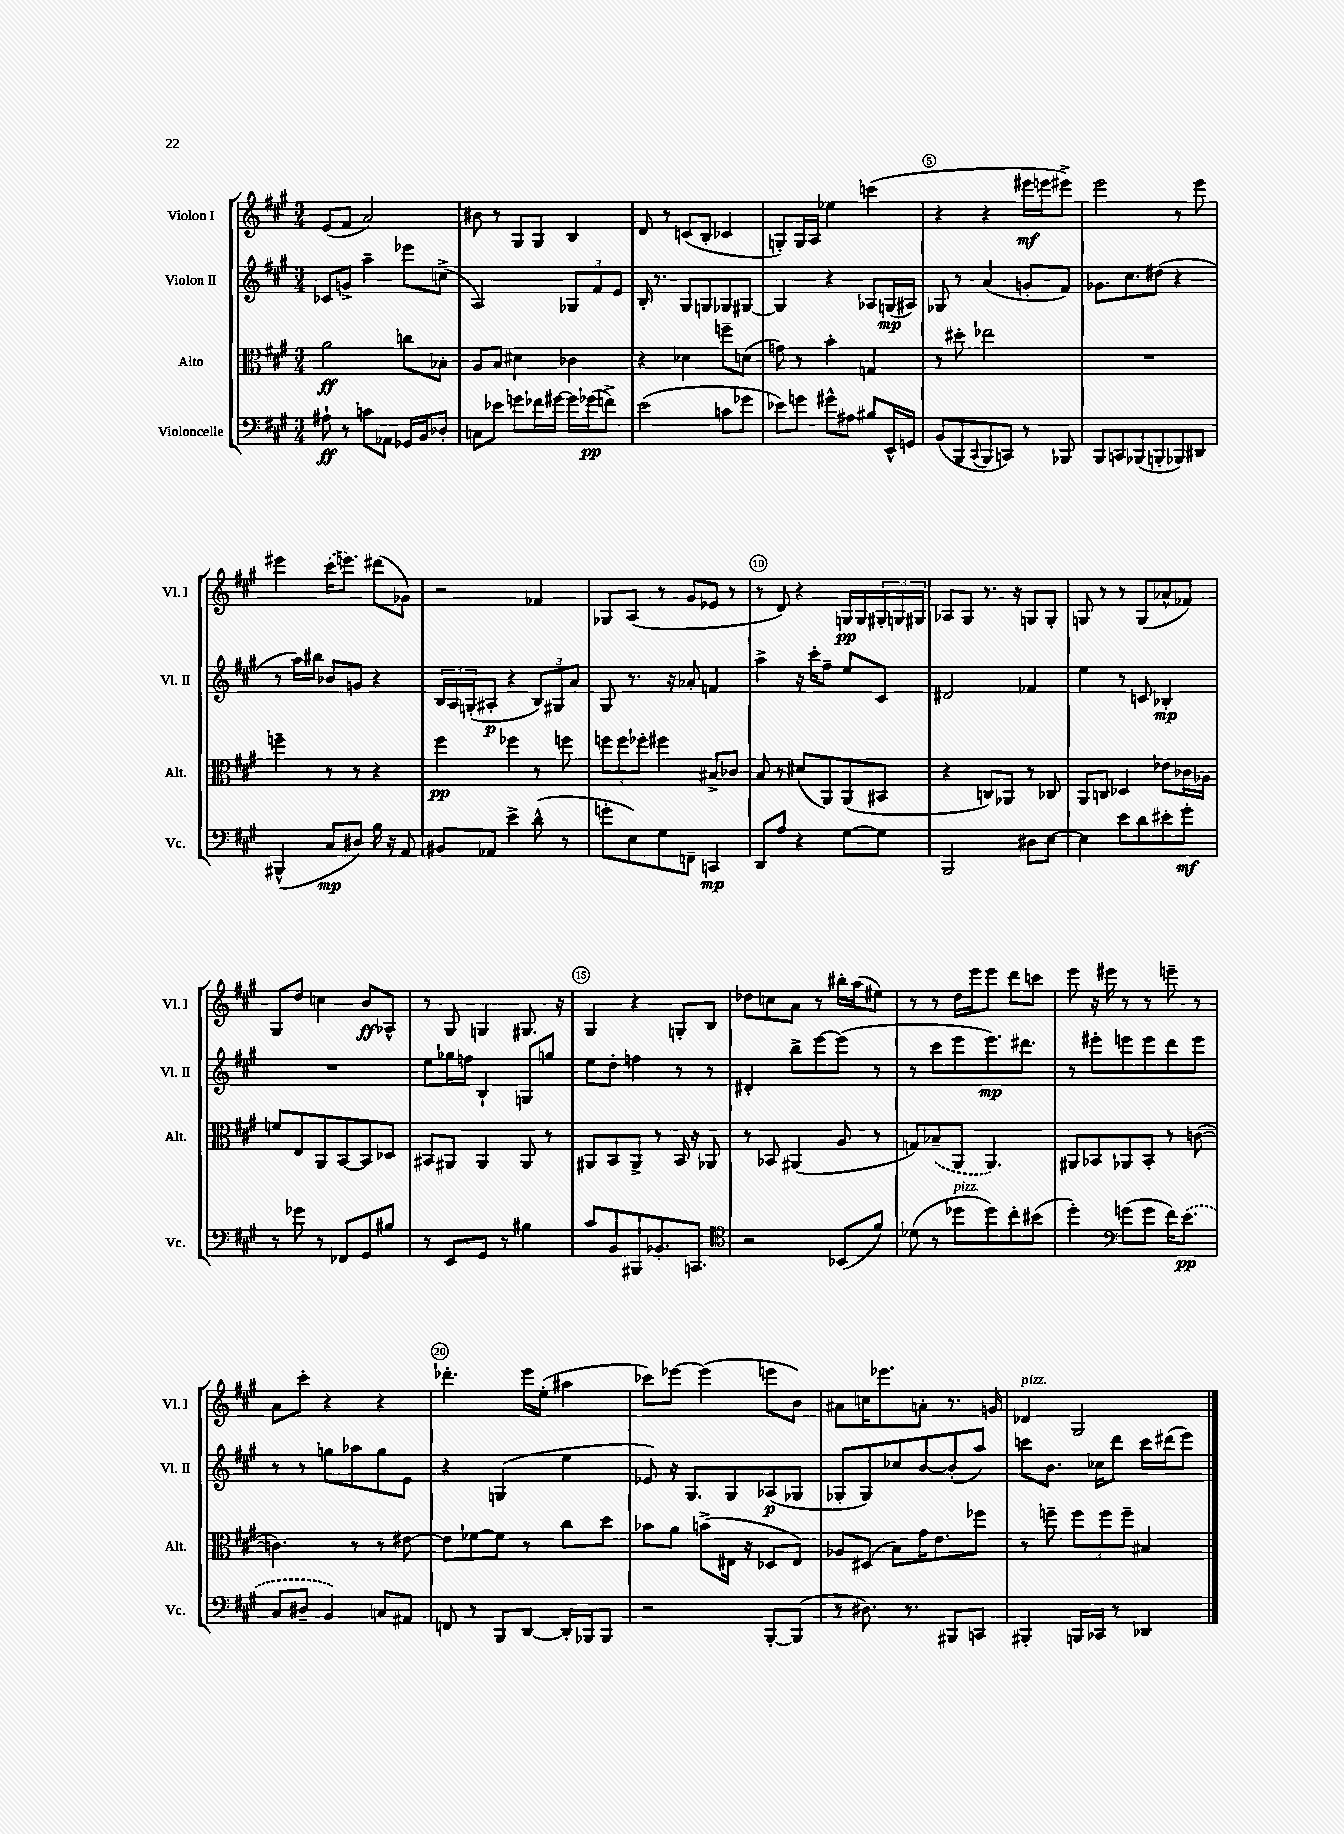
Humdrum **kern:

**kern	**kern	**kern	**kern
*staff4	*staff3	*staff2	*staff1
*clefF4	*clefC3	*clefG2	*clefG2
*k[f#c#g#]	*k[f#c#g#]	*k[f#c#g#]	*k[f#c#g#]
*M3/4	*M3/4	*M3/4	*M3/4
8A#`	2a	8c-	(8e
8r	.	8g^	8f#
8c	.	4aa~	2a)
8AA-	.	.	.
16GG-	8cc	8eee-	.
16BB	.	.	.
8D-'	8B-'	(8cc^	.
=	=	=	=
8C	8A	2A)	8b#
8e-	8B	.	8r
8g	4d#	.	8G#
16f-	.	.	8G#
[16g#	.	.	.
16g#]	4c-	12G-	4B
(16g-	.	.	.
.	.	12f#	.
8f^)	.	.	.
.	.	12e	.
=	=	=	=
(2e	4r	16B'	8d
.	.	8.r	.
.	.	.	8r
.	4d-	8G#	(8c
.	.	8G	8B'
8c	8ff~	8G-	4c-
8g-	(8d	[8G#	.
=	=	=	=
8e-)	8g)	4G#]	8G')
8g	8r	.	16G
.	.	.	16A
8g#^^	4b'	4r	4ee-
8A#	.	.	.
8B#	4G	8A-	(4ccc
16EE^^	.	(16G	.
16GG	.	16A#)	.
=	=	=	=
(8BB	8r	8G-	4r
8BBB	8dd#'	8r	.
8qqCC#	.	.	.
8BBB	2ee-	(4a	4r
8CC)	.	.	.
8r	.	8g'	16eee#
.	.	.	16eee
8BBB-	.	8f#)	8eee#^)
=	=	=	=
8BBB	2.r	8.g-	2eee
8CC	.	.	.
.	.	8.cc#	.
(8BBB-	.	.	.
8BBB'	.	(8dd#	.
8BBB-)	.	4r	8r
8DD#	.	.	8eee
=	=	=	=
(4BBB#^^	4ff~	8r	4eee#
.	.	16aa)	.
.	.	16bb#	.
8C#	8r	8b-	(16ccc#
.	.	.	8.eee)
8D#)	8r	8g	.
16B	4r	4r	(8ddd#
16r	.	.	.
8AA	.	.	8g-)
=	=	=	=
8BB#	4ff#	24B	2r
.	.	24A	.
.	.	(24G'	.
8AA-	.	8A#'	.
4e^	4ff-	4r	.
(8d^^	8r	12B)	4f-
.	.	12G#	.
8r	8ff	.	.
.	.	12a	.
=	=	=	=
8g'	12ff	8G#	8G-
.	12ff	.	.
8E)	.	8.r	(8A
.	12ff-'	.	.
8G#	4ff#	.	8r
.	.	16r	.
8FF~	.	8a-'	8g#
4CC	8B#^	4f	8e-
.	8c-	.	8r
=	=	=	=
8DD	8B	4aa^	8r
8A	8r	.	8d)
4r	(8d#	16r	4r
.	.	16ccc#'	.
.	8AA)	8ff#~	.
[8G#	(8AA	8ee	16G
.	.	.	16G
8G#]	8BB#	8c#	24G#'
.	.	.	24G
.	.	.	24G#
=	=	=	=
2BBB	4r	2d#	8A-
.	.	.	8G#
.	8C)	.	8.r
.	8AA-	.	.
.	.	.	16r
8D#	8r	4f-	8G
[8E	8C-	.	8G'
=	=	=	=
4E]	8AA	4ee	8G
.	8C	.	8r
8e	4D-	8r	8r
8d	.	8c	(8G
8e#'	8e-	4B-'	8a-^^
8g#'	16c-	.	8f-)
.	16A-	.	.
=	=	=	=
8r	8f	2.r	8G#
8g-	8E	.	8dd
8r	8AA	.	4cc
8FF-	[8BB	.	.
8GG#	8BB]	.	8b
8B#	8D-	.	8A-^^
=	=	=	=
8r	8BB#	8ee	8r
8EE	8AA#	16gg-	8G#
.	.	16ff	.
8GG#	4AA#	4B`	4G
8r	.	.	.
4B#	8AA#	8G	8.G#
.	8r	8gg	.
.	.	.	16r
=	=	=	=
8c#	8AA#	8ee	4G#
8BB	8BB	8dd'	.
8BBB#	8AA#^	4ff	4r
8.BB-'	8r	.	.
.	16BB	8r	8G'
8.CC	16r	.	.
.	8AA-	8r	8B
=	=	=	=
*clefC4	*	*	*
2r	8r	4d#'	8dd-
.	8BB-	.	8cc
.	(4AA#	8bb^	8a
.	.	[8eee	8r
(8BB-	8A	(8eee]	16bb#'
.	.	.	(16aa
8f#)	8r	8r	8ee#)
=	=	=	=
(8d-	8G)	8r	8r
8r	(8B-~	8ccc#	8r
8dd-	8AA	8eee	16dd
.	.	.	16eee
8dd-)	4.AA)	8.eee)	8eee
8cc#'	.	.	8ddd
.	.	8.ddd#	.
(8b#	.	.	8ccc
=	=	=	=
4dd')	8AA#	8r	8eee
.	8BB-	8eee#'	16r
.	.	.	16eee#
*clefF4	*	*	*
(8g	8AA-	8eee	8r
8g	8BB-'	8eee	8r
16f#)	8r	8ddd	8eee~
(8.e	.	.	.
.	([8c	8eee	8r
=	=	=	=
8C#	4.c])	8r	8a
8D#~	.	8r	8ccc#'
4BB)	.	8gg	4r
.	8r	8aa-	.
8C	8r	8gg	4r
8AA#	[8e#	8e	.
=	=	=	=
8FF	8e#]	4r	4.ddd-'
8r	[8f-	.	.
8BBB	8f-]	(4G	.
[8DD	8r	.	16eee
.	.	.	(16ee'
16DD']	8cc#	4ee	4aa#
16BBB-	.	.	.
8BBB-	8dd	.	.
=	=	=	=
2r	8b-	8e-)	8ccc-)
.	8a	16r	[8eee-
.	.	8.G#	.
.	(8b^	.	(4eee-]
.	16E#	8G#	.
.	16r	.	.
[8BBB'	8D-	(8A-	8eee
(8BBB]	8E#)	8G-	8b)
=	=	=	=
8r	8A-	8G-'	8a#
8.D#)	(8D#	8G-)	16cc
.	.	.	8.eee-
.	8B)	8cc-	.
8.r	.	.	.
.	16g#	[8b	8a'
.	8.e	.	.
8BBB#	.	(8b']	8.r
8CC	8ff-	8aa)	.
.	.	.	16g
=	=	=	=
4BBB#'	8r	8ccc	4d-
.	8ff~	8.b	.
16BBB	12ff	.	2G#
16CC-	.	16cc-	.
.	12ff	.	.
8r	.	8ddd	.
.	12ff~	.	.
4DD-	4B#	16ccc	.
.	.	(16ddd#	.
.	.	8eee)	.
==	==	==	==
*-	*-	*-	*-
